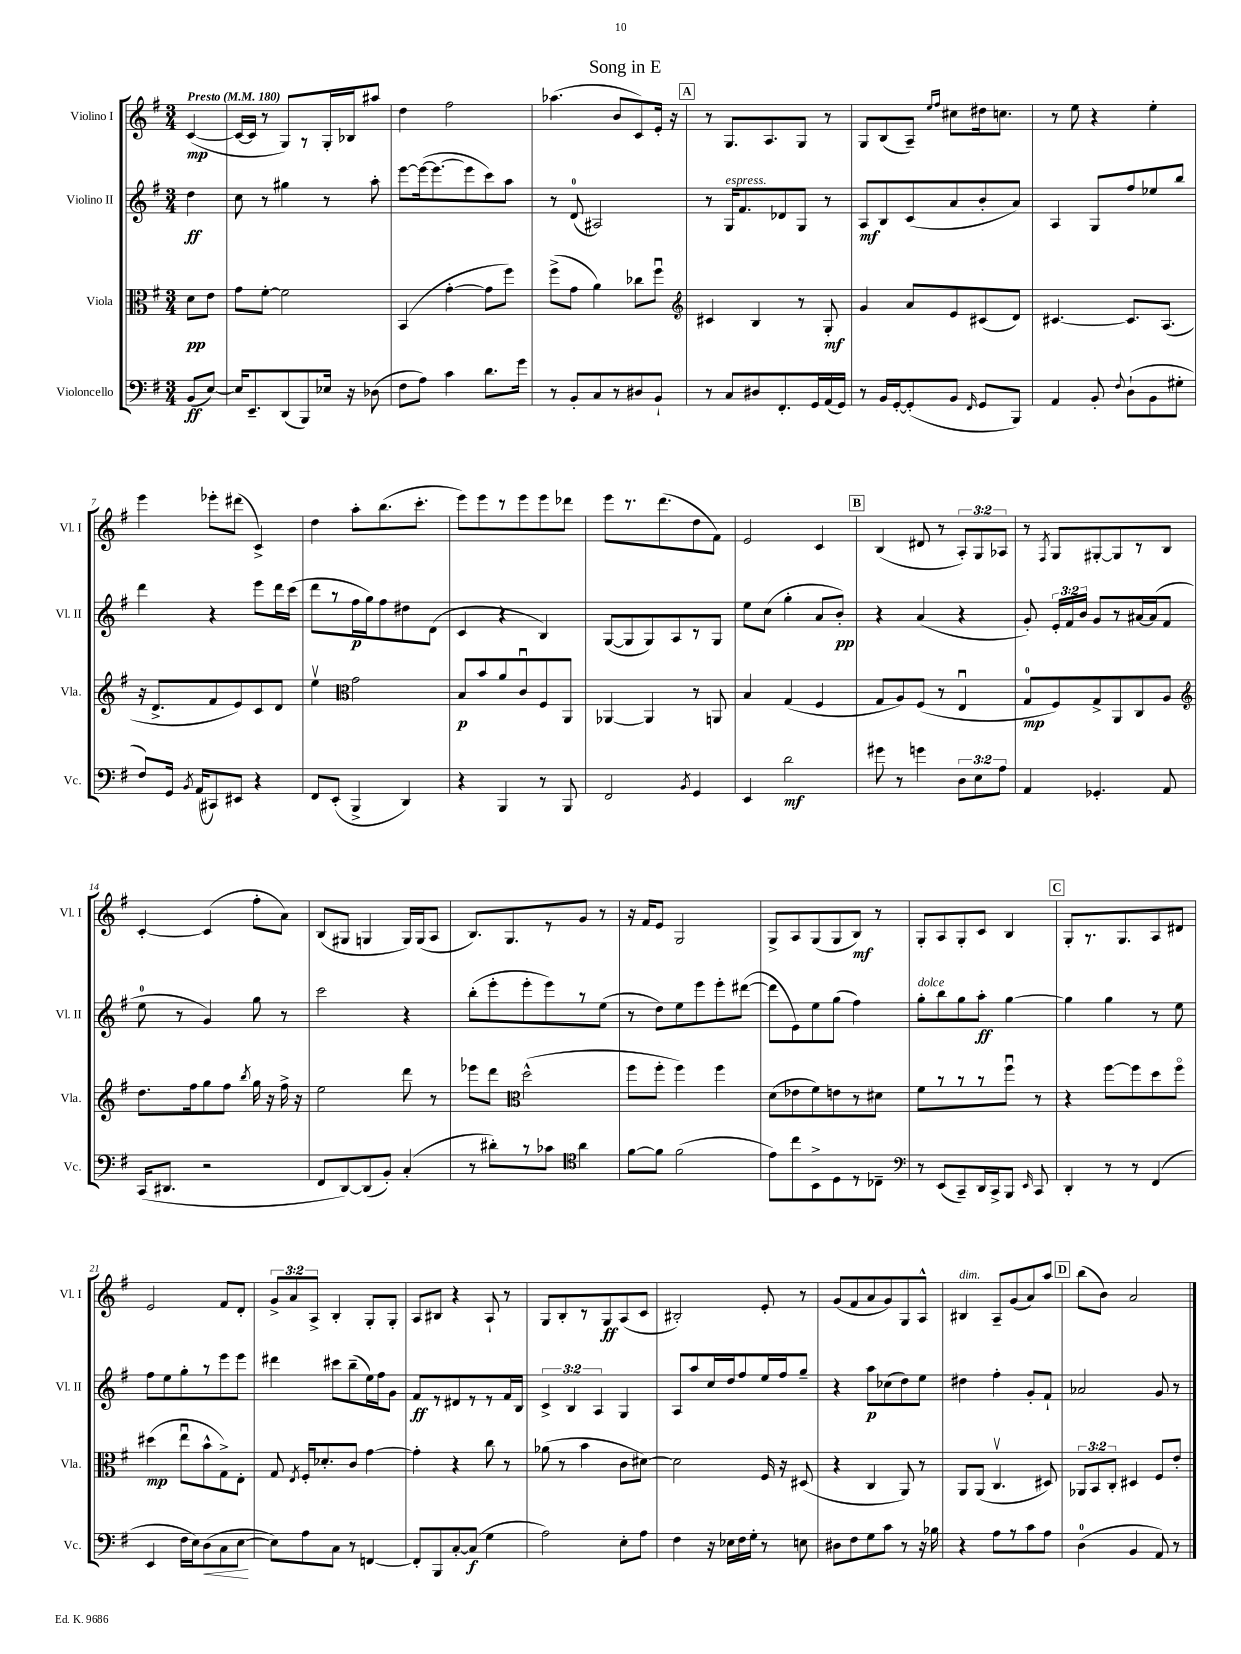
\header { title = "Song in E" }
<<
\new StaffGroup <<
\new Staff = "s0" \with { instrumentName = "Violino I" shortInstrumentName = "Vl. I" } {
    \clef treble \key g \major \numericTimeSignature \time 3/4 \override Staff.TupletNumber.text = #tuplet-number::calc-fraction-text \partial 4 \tempo "Presto" 4 = 180
    \autoBeamOff c'4~\mp( |
    c'16[~ c'16] r8 g8[) r8 g16-. bes16 ais''8] |
    d''4 fis''2 |
    aes''4.( b'8[ c'8) e'16]-. r16 |
    \mark \markup { \box "A" } r8 g8.[ a8. g8] r8 |
    g8[ b8( a8]--) \grace { e''16[ fis''16] } cis''8[ dis''16 c''8.] |
    r8 e''8 r4 e''4-. |
    e'''4 ees'''8[-. dis'''8]( c'4->) |
    d''4 a''8[-. b''8.( c'''8.]-. |
    e'''8[) e'''8 r8 e'''8 e'''8 des'''8] |
    e'''8[ r8. d'''8.( d''8 fis'8]) |
    e'2 c'4 |
    \mark \markup { \box "B" } b4( dis'8 r8 \tuplet 3/2 { a8[-.) g8 aes8] } |
    r8 \acciaccatura { fis8 } g8[ gis8~-. gis8 r8 b8] |
    c'4~-. c'4( fis''8[-. a'8]) |
    b8[( gis8] g4 g16[) g16( a8] |
    b8.[) g8. r8 g'8] r8 |
    r16 fis'16[ e'8] g2 |
    g8[-> a8 g8( g8 b8]\mf) r8 |
    g8[-. a8 g8-. c'8] b4 |
    \mark \markup { \box "C" } g8[-. r8. g8. a8 dis'8] |
    e'2 fis'8[ d'8]-. |
    \tuplet 3/2 { g'8[-> a'8 a8]-> } b4-. g8[-. g8]-. |
    a8[ bis8] r4 a8-! r8 |
    g8[ b8-. r8 g8\ff a8( c'8] |
    bis2-.) e'8-. r8 |
    g'8[( fis'8 a'8 g'8) g8 a8]-^ |
    bis4^\markup { \italic "dim." } a8[-- g'8( a'8) a''8] |
    \mark \markup { \box "D" } b''8[( b'8]) a'2 \bar "|." |
}
\new Staff = "s1" \with { instrumentName = "Violino II" shortInstrumentName = "Vl. II" } {
    \clef treble \key g \major \numericTimeSignature \time 3/4 \override Staff.TupletNumber.text = #tuplet-number::calc-fraction-text \partial 4
    \autoBeamOff d''4\ff |
    c''8 r8 gis''4 r8 a''8-. |
    e'''8[~ e'''16~( e'''8.~ e'''8 c'''8) a''8] |
    r8 d'8-0( ais2) |
    \mark \markup { \box "A" } r8 g16[^\markup { \italic "espress." } fis'8. des'8 g8] r8 |
    a8[\mf b8 c'8( a'8 b'8-. a'8]) |
    a4 g8[ fis''8 ees''8 b''8] |
    d'''4 r4 e'''8[ d'''16 c'''16]( |
    d'''8[ r8 fis''16\p g''16) fis''8 dis''8 d'8]( |
    c'4 r4 b4) |
    g8[~( g8 g8) a8 r8 g8] |
    e''8[ c''8]( g''4-. a'8[ b'8]-.\pp) |
    \mark \markup { \box "B" } r4 a'4( r4 |
    g'8-.) \tuplet 3/2 { e'16[-. fis'16 b'16] } g'8[ r8 ais'16~ ais'16( fis'8] |
    e''8-0 r8 g'4) g''8 r8 |
    c'''2 r4 |
    b''8[-.( e'''8-. e'''8-. e'''8) r8 e''8]( |
    r8 d''8[) e''8 e'''8 e'''8-. dis'''8]~( |
    dis'''8[ e'8) e''8 g''8]( fis''4) |
    g''8[-.^\markup { \italic "dolce" } b''8 g''8 a''8]-.\ff g''4~ |
    \mark \markup { \box "C" } g''4 g''4 r8 e''8 |
    fis''8[ e''8 g''8-. r8 e'''8 e'''8] |
    dis'''4 cis'''8[ b''8--( e''16) fis''16 g'8] |
    fis'8[\ff r8 dis'8 r8 r8 fis'16 b16] |
    \tuplet 3/2 { c'4-> b4 a4 } g4 |
    a8[ a''8 c''16 d''16 fis''8 e''16 fis''16 g''8]-- |
    r4 a''8[\p ces''8( d''8) e''8] |
    dis''4 fis''4-. g'8[-. fis'8]-! |
    \mark \markup { \box "D" } aes'2 g'8 r8 \bar "|." |
}
\new Staff = "s2" \with { instrumentName = "Viola" shortInstrumentName = "Vla." } {
    \clef alto \key g \major \numericTimeSignature \time 3/4 \override Staff.TupletNumber.text = #tuplet-number::calc-fraction-text \partial 4
    \autoBeamOff d'8[\pp e'8] |
    g'8[ fis'8]~-. fis'2 |
    b,4( g'4~-. g'8[ fis''8]) |
    fis''8[->( g'8] a'4) ces''8[ fis''8]\downbow |
    \mark \markup { \box "A" } \clef treble cis'4 b4 r8 g8-.\mf |
    g'4 a'8[ e'8 cis'8( d'8]) |
    cis'4.~ cis'8.[ a8.]( |
    r16 d'8.[-> fis'8 e'8) c'8 d'8] |
    e''4\upbow \clef alto g'2 |
    b8[\p b'8 a'8 c'8\downbow fis8 a,8] |
    aes,4~ aes,4 r8 a,8 |
    b4 g4( fis4 |
    \mark \markup { \box "B" } g8[ a8) fis8]( r8 e4\downbow |
    g8[-0\mp fis8) g8-> a,8 c8 a8] |
    \clef treble d''8.[ fis''16 g''8 fis''8] \acciaccatura { b''8 } g''16 r16 fis''16-> r16 |
    e''2 d'''8 r8 |
    ees'''8[ d'''8] \clef alto d''2-^( |
    fis''8[ fis''8]-. fis''4) fis''4 |
    d'8[( ees'8 fis'8) e'8 r8 dis'8] |
    fis'8[ r8 r8 r8 fis''8]\downbow r8 |
    \mark \markup { \box "C" } r4 fis''8[~ fis''8 d''8 fis''8]\flageolet |
    dis''4\mp( e''8[\downbow b'8-^ g8->) e8]-. |
    g8 \acciaccatura { e8 } fis16[-. des'8.-. c'8] g'4~ |
    g'4-. r4 c''8 r8 |
    aes'8( r8 b'4 c'8[ dis'8]~) |
    dis'2 fis16 r16 dis8( |
    r4 c4 a,8) r8 |
    a,8[ a,8]( c4.\upbow dis8) |
    \mark \markup { \box "D" } \tuplet 3/2 { aes,8[ b,8 c8]-. } dis4 fis8[ e'8]-. \bar "|." |
}
\new Staff = "s3" \with { instrumentName = "Violoncello" shortInstrumentName = "Vc." } {
    \clef bass \key g \major \numericTimeSignature \time 3/4 \override Staff.TupletNumber.text = #tuplet-number::calc-fraction-text \partial 4
    \autoBeamOff b,8[\ff( e8]~) |
    e16[ e,8.-- d,8( b,,8) ees16] r16 des8( |
    fis8[ a8]) c'4 d'8.[ g'16] |
    r8 b,8[-. c8 r8 dis8 b,8]-! |
    \mark \markup { \box "A" } r8 c8[ dis8 fis,8.-. g,16 a,16( g,16]) |
    r8 b,16[ g,16~-. g,8-.( b,8] \grace { fis,16 } g,8[ b,,8]) |
    a,4 b,8-. \appoggiatura { fis8 } d8[-!( b,8 gis8]-. |
    fis8[) g,16] \acciaccatura { b,8 } a,16[( cis,8) eis,8] r4 |
    fis,8[ e,8]-.( b,,4-> d,4) |
    r4 b,,4 r8 b,,8 |
    fis,2 \acciaccatura { b,8 } g,4 |
    e,4 d'2\mf |
    \mark \markup { \box "B" } gis'8 r8 g'4 \tuplet 3/2 { d8[ e8 a8] } |
    a,4 ges,4.-. a,8 |
    c,16[( dis,8.] r2 |
    fis,8[ d,8~) d,8( b,8]-.) c4-.( |
    r8 dis'8[-.) r8 ces'8] \clef tenor a'4 |
    fis'8[~ fis'8] fis'2( |
    e'8[) c''8 b,8-> d8 r8 ces8]-- |
    \clef bass r8 e,8[( c,8--) d,16 c,16-> b,,8] \grace { e,16 } c,8 |
    \mark \markup { \box "C" } d,4-. r8 r8 fis,4( |
    e,4 fis16[ e16) d8\<( c8 e8]~\! |
    e8[) a8 c8] r8 f,4~ |
    f,8[-. b,,8 c8~-. c8]\f( g4 |
    a2) e8[-. a8] |
    fis4 r16 ees16[ fis16 g16]-. r8 e8 |
    dis8[ fis8 g8 c'8] r8 r16 bes16 |
    r4 a8[ r8 c'8 a8] |
    \mark \markup { \box "D" } d4-0( b,4 a,8) r8 \bar "|." |
}
>>
>>
